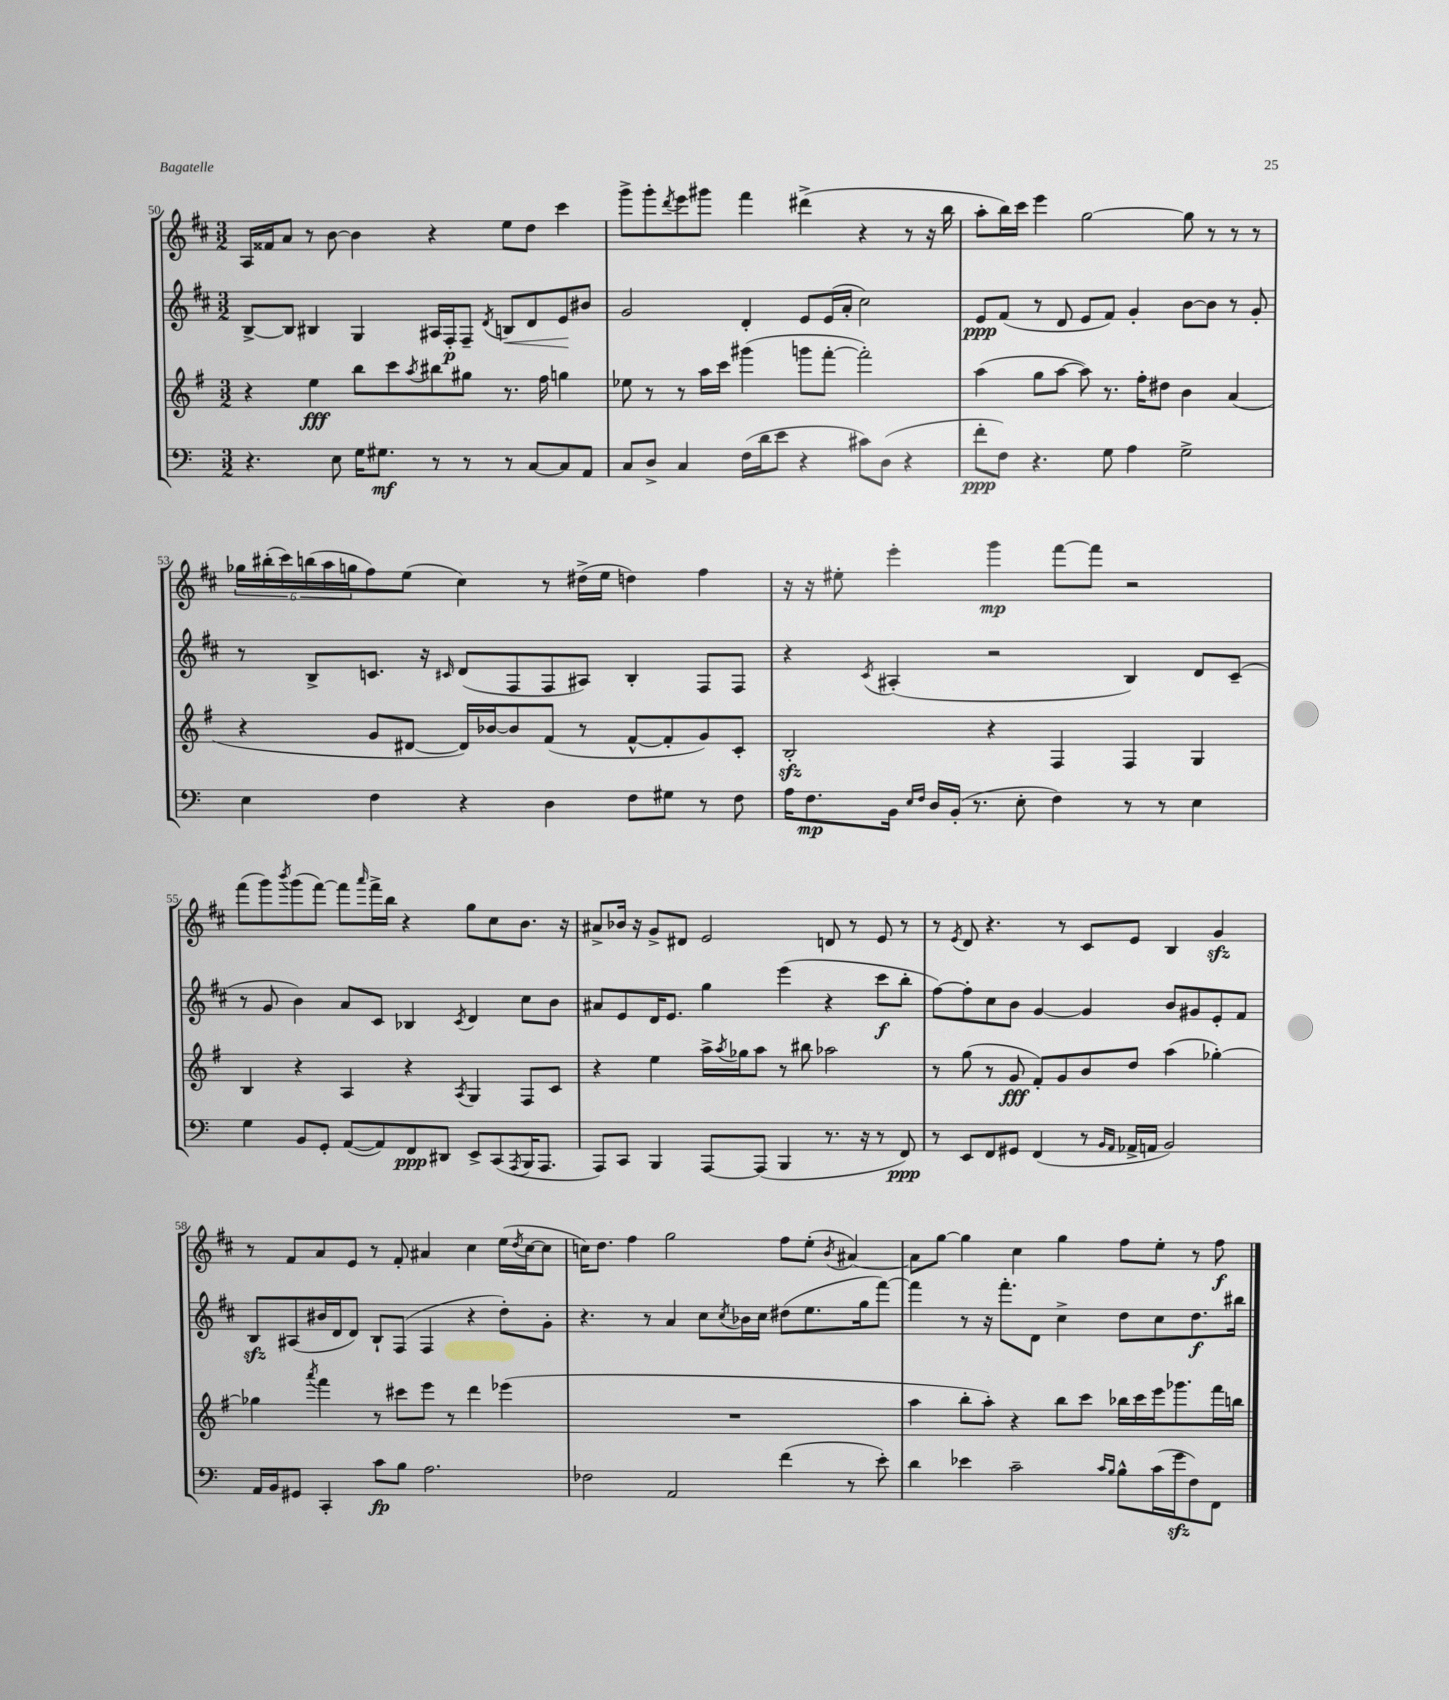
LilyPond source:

<<
\new StaffGroup <<
\new Staff = "s0" {
    \clef treble \key d \major \numericTimeSignature \time 3/2
    a16 fisis'16 a'8 r8 b'8~ b'4 r4 e''8 d''8 cis'''4 |
    g'''8-> g'''8-. \acciaccatura { d'''8 } e'''8 gis'''8 fis'''4 dis'''4->( r4 r8 r16 b''16 |
    a''8-. b''16) cis'''16 e'''4 g''2~ g''8 r8 r8 r8 |
    \tuplet 6/4 { ges''16 bis''16-.( cis'''16) b''16( a''16 g''16 } fis''8) e''8( cis''4) r8 dis''16->( e''16 d''4) fis''4 |
    r16 r16 eis''8-. e'''4-. g'''4\mp fis'''8~ fis'''8 r2 |
    fis'''8( g'''8) \acciaccatura { b'''8 } g'''8( fis'''8~) fis'''8 \grace { a'''16 } fis'''16-> b''16 r4 g''8 cis''8 b'8. r16 |
    ais'8-> bes'16 r16 g'8-> dis'8 e'2 d'8 r8 e'8 r8 |
    r8 \acciaccatura { e'8 } d'8 r4. r8 cis'8 e'8 b4 g'4\sfz |
    r8 fis'8 a'8 e'8 r8 fis'8-. ais'4 cis''4 e''16( \acciaccatura { d''8 } cis''16~ cis''8 |
    c''16) d''8. fis''4 g''2 fis''8 e''8-.( \acciaccatura { b'8 } ais'4~) |
    ais'8 g''8~ g''4 cis''4 g''4 fis''8 e''8-. r8 fis''8\f \bar "|." |
}
\new Staff = "s1" {
    \clef treble \key d \major \numericTimeSignature \time 3/2
    b8~-> b8 bis4 g4 ais16 fis16-.\p fis8-- \acciaccatura { d'8 } b8\< d'8 e'8\! bis'8 |
    g'2 d'4-. e'8 e'16( a'16-. cis''2) |
    e'8\ppp fis'8( r8 d'8 e'8 fis'8) g'4-. b'8~ b'8 r8 g'8-. |
    r8 b8-> c'8. r16 \grace { cis'16 } d'8( fis8 fis8 ais8) b4-. fis8 fis8 |
    r4 \acciaccatura { cis'8 } ais4-.( r2 b4) d'8 cis'8--( |
    r8 g'8 b'4) a'8 cis'8 bes4 \acciaccatura { cis'8 } d'4 cis''8 b'8 |
    ais'8 e'8 d'16 e'8. g''4 e'''4( r4 cis'''8\f b''8-. |
    fis''8~) fis''8-. cis''8 b'8 g'4~ g'4 b'8 gis'8 e'8-. fis'8 |
    b8\sfz ais8( bis'16 d'16 d'8) b8-! fis8( fis4 r4 d''8-.) g'8-. |
    r4. r8 a'4 cis''8 \acciaccatura { cis''8 } bes'16 cis''16 dis''8( e''8. g''16 fis'''8~) |
    fis'''4 r8 r16 fis'''8.-. d'8 cis''4-> d''8 cis''8 d''8.\f bis''16 \bar "|." |
}
\new Staff = "s2" {
    \clef treble \key g \major \numericTimeSignature \time 3/2
    r4 e''4\fff b''8 c'''8 \acciaccatura { a''8 } bis''8 gis''8 r8. fis''16 g''4 |
    ees''8 r8 r8 a''16 c'''16 gis'''4( g'''8 fis'''8~-. fis'''2-.) |
    a''4( g''8 a''8~ a''8) r8. fis''16-. dis''8 b'4 a'4( |
    r4 g'8 dis'8~ dis'16) bes'16~ bes'8 fis'8( r8 fis'8~-^ fis'8-. g'8) c'8-. |
    b2-.\sfz r4 fis4 fis4 g4 |
    b4 r4 a4 r4 \acciaccatura { a8 } g4 fis8 c'8 |
    r4 e''4 a''16-> \acciaccatura { a''8 } ges''16 a''8 r8 bis''8 aes''2 |
    r8 g''8( r8 g'8\fff fis'8-.) g'8 b'8 d''8 a''4( ges''4~-.) |
    ges''4 \acciaccatura { a'''8 } fis'''4 r8 cis'''8 e'''8 r8 d'''4 ees'''4( |
    R1. |
    a''4 b''8-. a''8-.) r4 b''8 c'''8 bes''16 c'''16 e'''16 ges'''8. fis'''16 b''16 \bar "|." |
}
\new Staff = "s3" {
    \clef bass \key c \major \numericTimeSignature \time 3/2
    r4. e8 g16 gis8.\mf r8 r8 r8 c8~ c8 a,8 |
    c8 d8-> c4 f16( d'16 e'8 r4 cis'8) d8( r4 |
    f'8-.\ppp f8) r4. g8 a4 g2-> |
    e4 f4 r4 d4 f8 gis8 r8 f8 |
    a16 f8.\mp b,16 \grace { e16 f16 } d16 b,16-.( r8. e8-. f4) r8 r8 e4 |
    g4 b,8 g,8-. a,8~( a,8) f,8\ppp dis,8 e,8-> c,8( \acciaccatura { a,,8 } b,,16 a,,8. |
    a,,8) c,8 b,,4 a,,8~ a,,8( b,,4 r8. r16 r8 f,8\ppp) |
    r8 e,8 f,8 gis,8 f,4( r8 \grace { b,16 a,16 } aes,16-> a,16 b,2) |
    a,16 b,16 gis,8 c,4-. c'8\fp b8 a2. |
    fes2 a,2 f'4( r8 e'8-.) |
    d'4 ees'4 c'2-- \grace { c'16 b16 } b8-^ c'16( g'16\sfz f8) f,8 \bar "|." |
}
>>
>>
\layout { \context { \Score currentBarNumber = #50 } }
